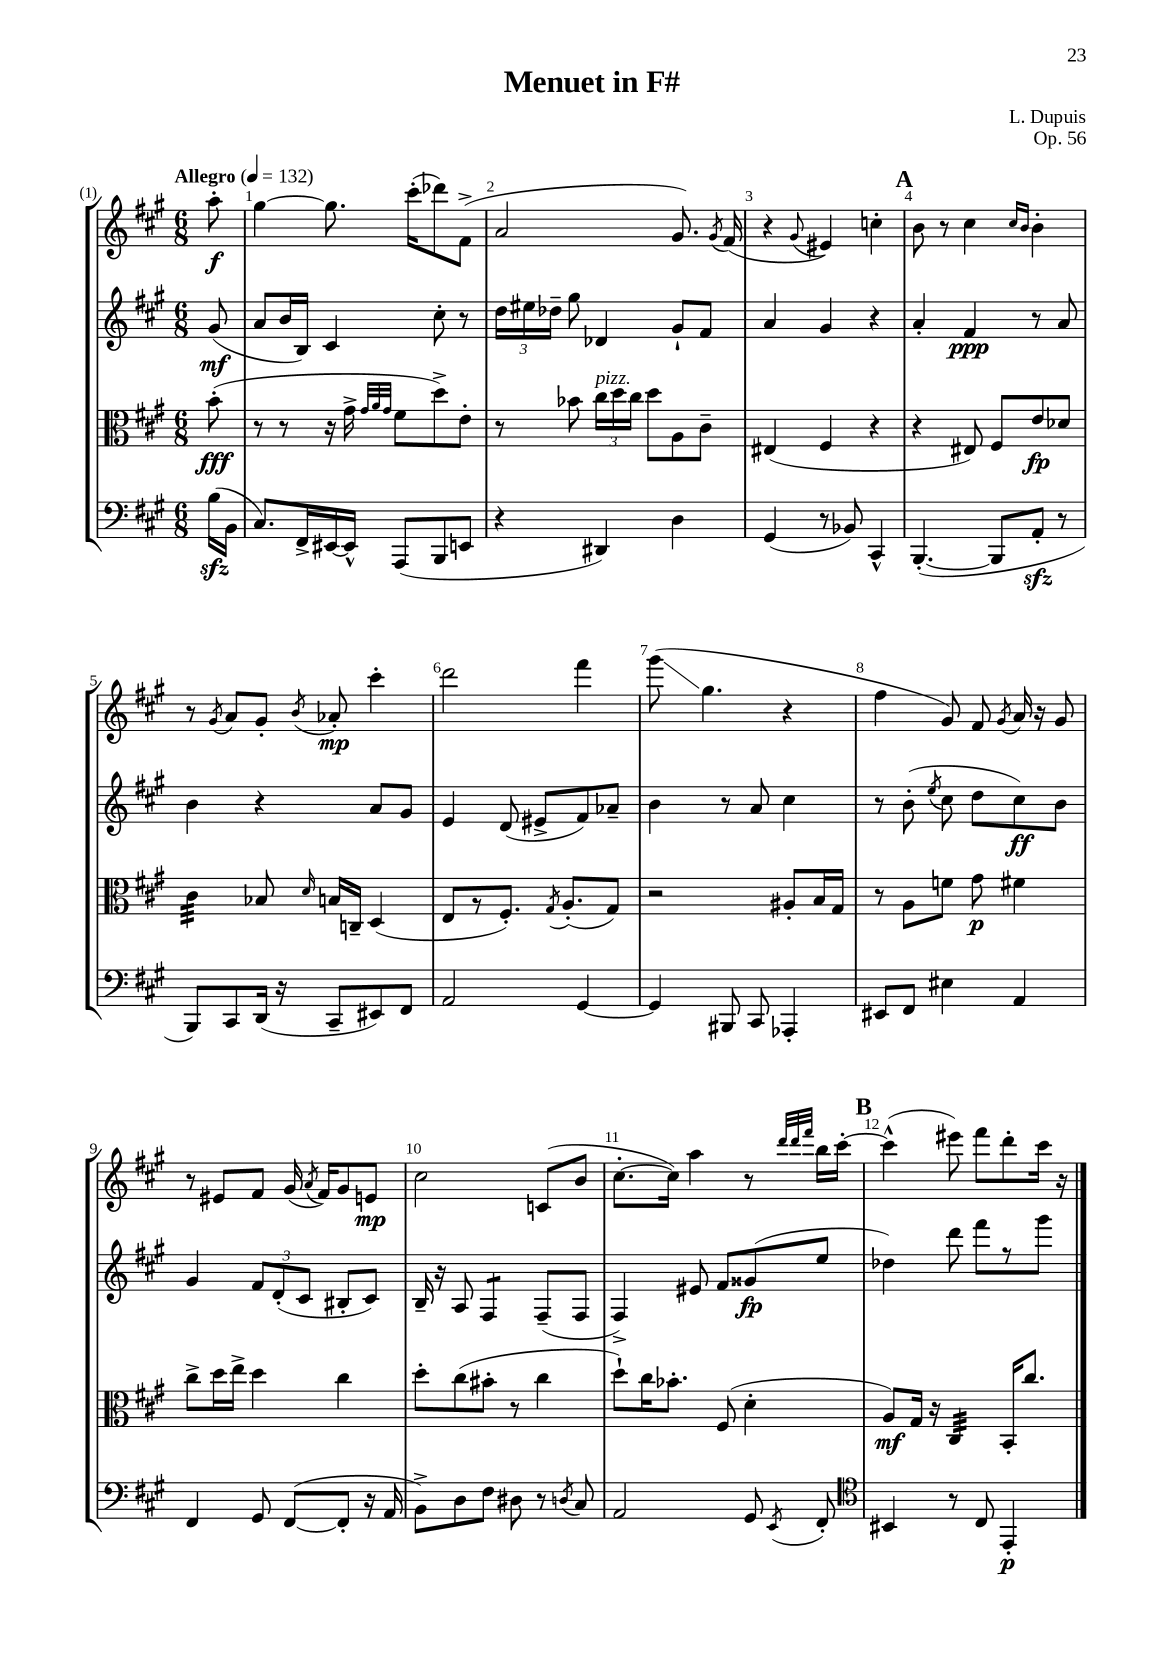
\header { title = "Menuet in F#" composer = "L. Dupuis" opus = "Op. 56" }
<<
\new StaffGroup <<
\new Staff = "s0" {
    \clef treble \key a \major \numericTimeSignature \time 6/8 \partial 8 \tempo "Allegro" 4 = 132
    \autoBeamOff a''8-.\f |
    gis''4~ gis''8. cis'''16[-.( des'''8) fis'8]->( |
    a'2 gis'8.) \acciaccatura { gis'8 } fis'16( |
    r4 \appoggiatura { gis'8 } eis'4) c''4-. |
    \mark \markup { \bold "A" } b'8 r8 cis''4 \grace { cis''16[ b'16] } b'4-. |
    r8 \acciaccatura { gis'8 } a'8[ gis'8]-. \acciaccatura { b'8 } aes'8-.\mp cis'''4-. |
    d'''2 fis'''4 |
    gis'''8\glissando( gis''4. r4 |
    fis''4 gis'8) fis'8 \acciaccatura { gis'8 } a'16 r16 gis'8 |
    r8 eis'8[ fis'8] gis'16( \acciaccatura { a'8 } fis'16[) gis'8 e'8]\mp |
    cis''2 c'8[( b'8] |
    cis''8.[~-. cis''16]) a''4 r8 \grace { d'''32[ d'''32 fis'''32] } b''16[ cis'''16]~-. |
    \mark \markup { \bold "B" } cis'''4-^( eis'''8) fis'''8[ d'''8-. cis'''16] r16 \bar "|." |
}
\new Staff = "s1" {
    \clef treble \key a \major \numericTimeSignature \time 6/8 \partial 8
    \autoBeamOff gis'8\mf( |
    a'8[ b'16 b16]) cis'4 cis''8-. r8 |
    \tuplet 3/2 { d''16[ eis''16 des''16]-- } gis''8 des'4 gis'8[-! fis'8] |
    a'4 gis'4 r4 |
    \mark \markup { \bold "A" } a'4-. fis'4\ppp r8 a'8 |
    b'4 r4 a'8[ gis'8] |
    e'4 d'8( eis'8[-> fis'8) aes'8]-- |
    b'4 r8 a'8 cis''4 |
    r8 b'8-.( \acciaccatura { e''8 } cis''8 d''8[ cis''8\ff) b'8] |
    gis'4 \tuplet 3/2 { fis'8[ d'8-.( cis'8] } bis8[-. cis'8]) |
    b16-- r16 a8 fis4:8 fis8[--( fis8] |
    fis4->) eis'8 fis'8[ gisis'8\fp( e''8] |
    \mark \markup { \bold "B" } des''4) d'''8 fis'''8[ r8 gis'''8] \bar "|." |
}
\new Staff = "s2" {
    \clef alto \key a \major \numericTimeSignature \time 6/8 \partial 8
    \autoBeamOff b'8-.\fff( |
    r8 r8 r16 gis'16-> \grace { gis'32[ a'32 gis'32] } fis'8[ d''8->) e'8]-. |
    r8 bes'8 \tuplet 3/2 { cis''16[^\markup { \italic "pizz." } d''16 cis''16] } d''8[ a8 cis'8]-- |
    eis4( fis4 r4 |
    \mark \markup { \bold "A" } r4 eis8) fis8[ e'8\fp des'8] |
    cis'4:32 bes8 \grace { d'16 } b16[ c16]-- d4( |
    e8[ r8 fis8.]-.) \acciaccatura { gis8 } a8.[-.( gis8]) |
    r2 ais8[-. b16 gis16] |
    r8 a8[ f'8] gis'8\p fis'4 |
    cis''8[-> d''16 e''16]-> d''4 cis''4 |
    d''8[-. cis''8( bis'8]-. r8 cis''4 |
    d''8[-!) cis''16 bes'8.]-. fis8( d'4-. |
    \mark \markup { \bold "B" } a8[\mf) gis16] r16 cis4:32 b,16[-. cis''8.] \bar "|." |
}
\new Staff = "s3" {
    \clef bass \key a \major \numericTimeSignature \time 6/8 \partial 8
    \autoBeamOff b16[\sfz( b,16] |
    cis8.[) fis,16-> eis,16~ eis,16]-^ a,,8[( b,,8 e,8] |
    r4 dis,4) d4 |
    gis,4( r8 bes,8) cis,4-^ |
    \mark \markup { \bold "A" } b,,4.~-.( b,,8[ a,8]-.\sfz r8 |
    b,,8[) cis,8 d,16]( r16 cis,8[-- eis,8) fis,8] |
    a,2 gis,4~ |
    gis,4 bis,,8 cis,8 aes,,4-. |
    eis,8[ fis,8] eis4 a,4 |
    fis,4 gis,8 fis,8[~( fis,8]-. r16 a,16 |
    b,8[->) d8 fis8] dis8 r8 \acciaccatura { d8 } cis8 |
    a,2 gis,8 \acciaccatura { e,8 } fis,8-. |
    \mark \markup { \bold "B" } \clef tenor bis,4 r8 cis8 e,4-.\p \bar "|." |
}
>>
>>
\layout { \context { \Score \override BarNumber.break-visibility = ##(#f #t #t) barNumberVisibility = #all-bar-numbers-visible } }
